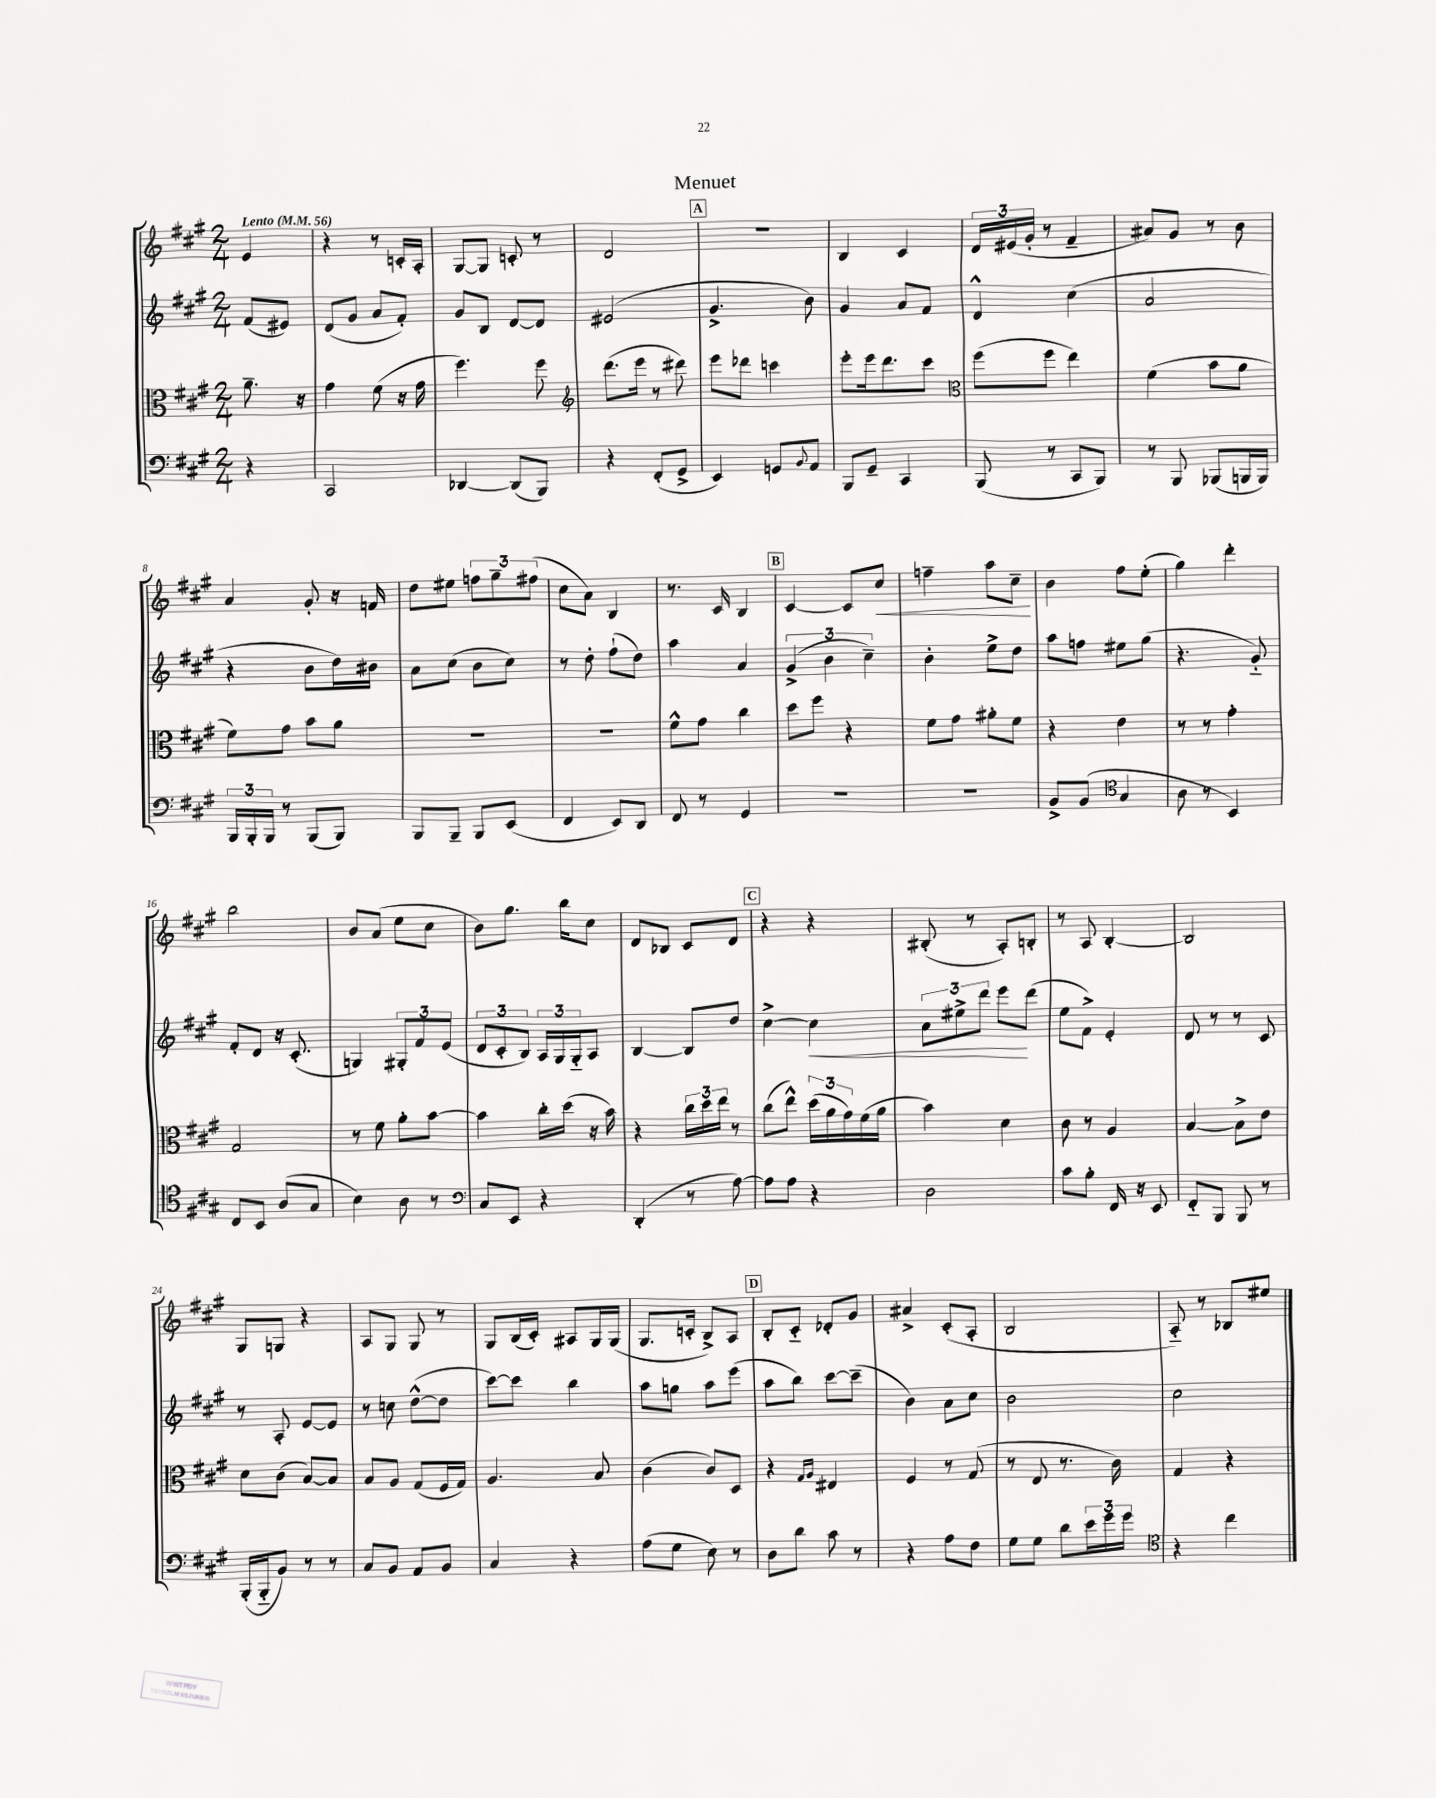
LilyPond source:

\header { title = "Menuet" }
<<
\new StaffGroup <<
\new Staff = "s0" {
    \clef treble \key a \major \numericTimeSignature \time 2/4 \partial 4 \tempo "Lento" 4 = 56
    e'4 |
    r4 r8 c'16-. a16-. |
    gis8~ gis8 c'8-. r8 |
    d'2 |
    \mark \markup { \box "A" } R2 |
    b4 cis'4 |
    \tuplet 3/2 { d'16 eis'16( gis'16-. } r8 fis'4-- |
    ais'8) gis'8 r8 b'8 |
    a'4 gis'8-. r16 f'16 |
    d''8 eis''8 \tuplet 3/2 { f''8 gis''8-- fis''8( } |
    cis''8 a'8) b4 |
    r8. cis'16 b4 |
    \mark \markup { \box "B" } cis'4~ cis'8 cis''8\< |
    f''4-- a''8 cis''8--\! |
    b'4 fis''8 e''8-.( |
    gis''4) d'''4-. |
    b''2 |
    b'8 a'8( e''8 cis''8 |
    b'8) gis''8. b''16 cis''8 |
    d'8 bes8 cis'8 d'8 |
    \mark \markup { \box "C" } r4 r4 |
    bis8-.( r8 a8-.) b8-. |
    r8 a8 b4~-. |
    b2 |
    gis8 g8 r4 |
    a8 gis8 gis8 r8 |
    gis8 b16( cis'16-.) ais8 gis16 gis16( |
    gis8. c'16-. b8->) a8 |
    \mark \markup { \box "D" } b8-. cis'8-_ des'8-. gis'8 |
    ais'4-> cis'8-.( a8-. |
    b2 |
    a8-_) r8 bes8 eis''8 \bar "|." |
}
\new Staff = "s1" {
    \clef treble \key a \major \numericTimeSignature \time 2/4 \partial 4
    fis'8( eis'8) |
    d'8( gis'8 a'8 fis'8-.) |
    gis'8 b8 d'8~ d'8 |
    eis'2( |
    \mark \markup { \box "A" } gis'4.-> b'8) |
    gis'4 a'8 fis'8 |
    d'4-^ cis''4( |
    a'2 |
    r4 b'8 d''16) bis'16 |
    a'8 cis''8( b'8 cis''8) |
    r8 d''8-. fis''8-!( d''8) |
    a''4 a'4 |
    \mark \markup { \box "B" } \tuplet 3/2 { gis'4->( b'4 cis''4--) } |
    b'4-. e''8-> d''8 |
    a''8 f''8 eis''8 gis''8( |
    r4. gis'8-_) |
    fis'8-. d'8 r16 cis'8.-.( |
    g4) \tuplet 3/2 { gis8-. fis'8 e'8( } |
    \tuplet 3/2 { d'8 cis'8-. b8) } \tuplet 3/2 { a16 gis16 gis16-_ } a8 |
    b4~ b8 d''8 |
    \mark \markup { \box "C" } cis''4~-> cis''4\< |
    \tuplet 3/2 { a'8 eis''8-> d'''8 } e'''8\! d'''8( |
    e''8 fis'8->) e'4-. |
    d'8 r8 r8 cis'8 |
    r8 a8-. e'8~ e'8 |
    r8 c''8 d''8~-^( d''8 |
    cis'''8~) cis'''8 b''4 |
    a''8 g''8 a''8 e'''8( |
    \mark \markup { \box "D" } a''8 b''8) cis'''8~ cis'''8--( |
    b'4) a'8 cis''8 |
    b'2 |
    cis''2 \bar "|." |
}
\new Staff = "s2" {
    \clef alto \key a \major \numericTimeSignature \time 2/4 \partial 4
    a'8.-- r16 |
    gis'4 fis'8( r16 gis'16 |
    fis''4.) fis''8 |
    \clef treble d'''8.( e'''16 r8 dis'''8) |
    \mark \markup { \box "A" } e'''8 des'''8 c'''4 |
    e'''8-. e'''16 d'''8. cis'''8 |
    \clef alto fis''8( fis''8 e''4) |
    fis'4( b'8 a'8 |
    fis'8) gis'8 b'8 a'8 |
    R2 |
    R2 |
    fis'8-^ gis'8 cis''4 |
    \mark \markup { \box "B" } d''8 fis''8 r4 |
    fis'8 gis'8 ais'8-. fis'8 |
    r4 e'4 |
    r8 r8 gis'4-. |
    gis2 |
    r8 fis'8 a'8-. b'8~ |
    b'4 cis''16-. d''16( r16 b'16) |
    r4 \tuplet 3/2 { cis''16 d''16 e''16 } r8 |
    \mark \markup { \box "C" } cis''8( e''8-^) \tuplet 3/2 { d''16( a'16 gis'16) } fis'16( a'16 |
    b'4) d'4 |
    cis'8 r8 a4 |
    b4~ b8-> e'8 |
    d'8 cis'8( b8~) b8 |
    b8 a8 gis8( fis16 gis16) |
    a4. b8 |
    cis'4( cis'8) d8 |
    \mark \markup { \box "D" } r4 \grace { gis16 a16 } eis4 |
    fis4 r8 gis8( |
    r8 e8 r8. cis'16) |
    gis4 r4 \bar "|." |
}
\new Staff = "s3" {
    \clef bass \key a \major \numericTimeSignature \time 2/4 \partial 4
    r4 |
    cis,2 |
    des,4~ des,8( b,,8) |
    r4 fis,8-.( gis,8-> |
    \mark \markup { \box "A" } e,4) g,8 \appoggiatura { b,8 } a,8 |
    b,,8 gis,8-- cis,4 |
    b,,8( r8 cis,8 b,,8) |
    r8 b,,8 bes,,8( b,,16 b,,16) |
    \tuplet 3/2 { b,,16 b,,16-. b,,16 } r8 b,,8( b,,8) |
    b,,8 b,,8-- b,,8 e,8( |
    fis,4 e,8) d,8 |
    fis,8 r8 gis,4 |
    \mark \markup { \box "B" } R2 |
    R2 |
    b,8-> b,8( \clef tenor gis4 |
    a8 r8 b,4) |
    cis8 b,8 a8( gis8 |
    b4) a8 r8 |
    \clef bass cis8 e,8 r4 |
    d,4-.( r8 a8~) |
    \mark \markup { \box "C" } a8 a8 r4 |
    d2 |
    cis'8 b8-. fis,16 r16 e,8 |
    fis,8-_ b,,8 b,,8 r8 |
    b,,16-.( b,,16-_ b,8) r8 r8 |
    cis8 b,8 a,8 b,8 |
    cis4 r4 |
    a8( gis8 e8) r8 |
    \mark \markup { \box "D" } d8 d'8 cis'8 r8 |
    r4 a8 fis8 |
    gis8 gis8 d'8 \tuplet 3/2 { e'16 gis'16 gis'16 } |
    \clef tenor r4 cis''4 \bar "|." |
}
>>
>>
